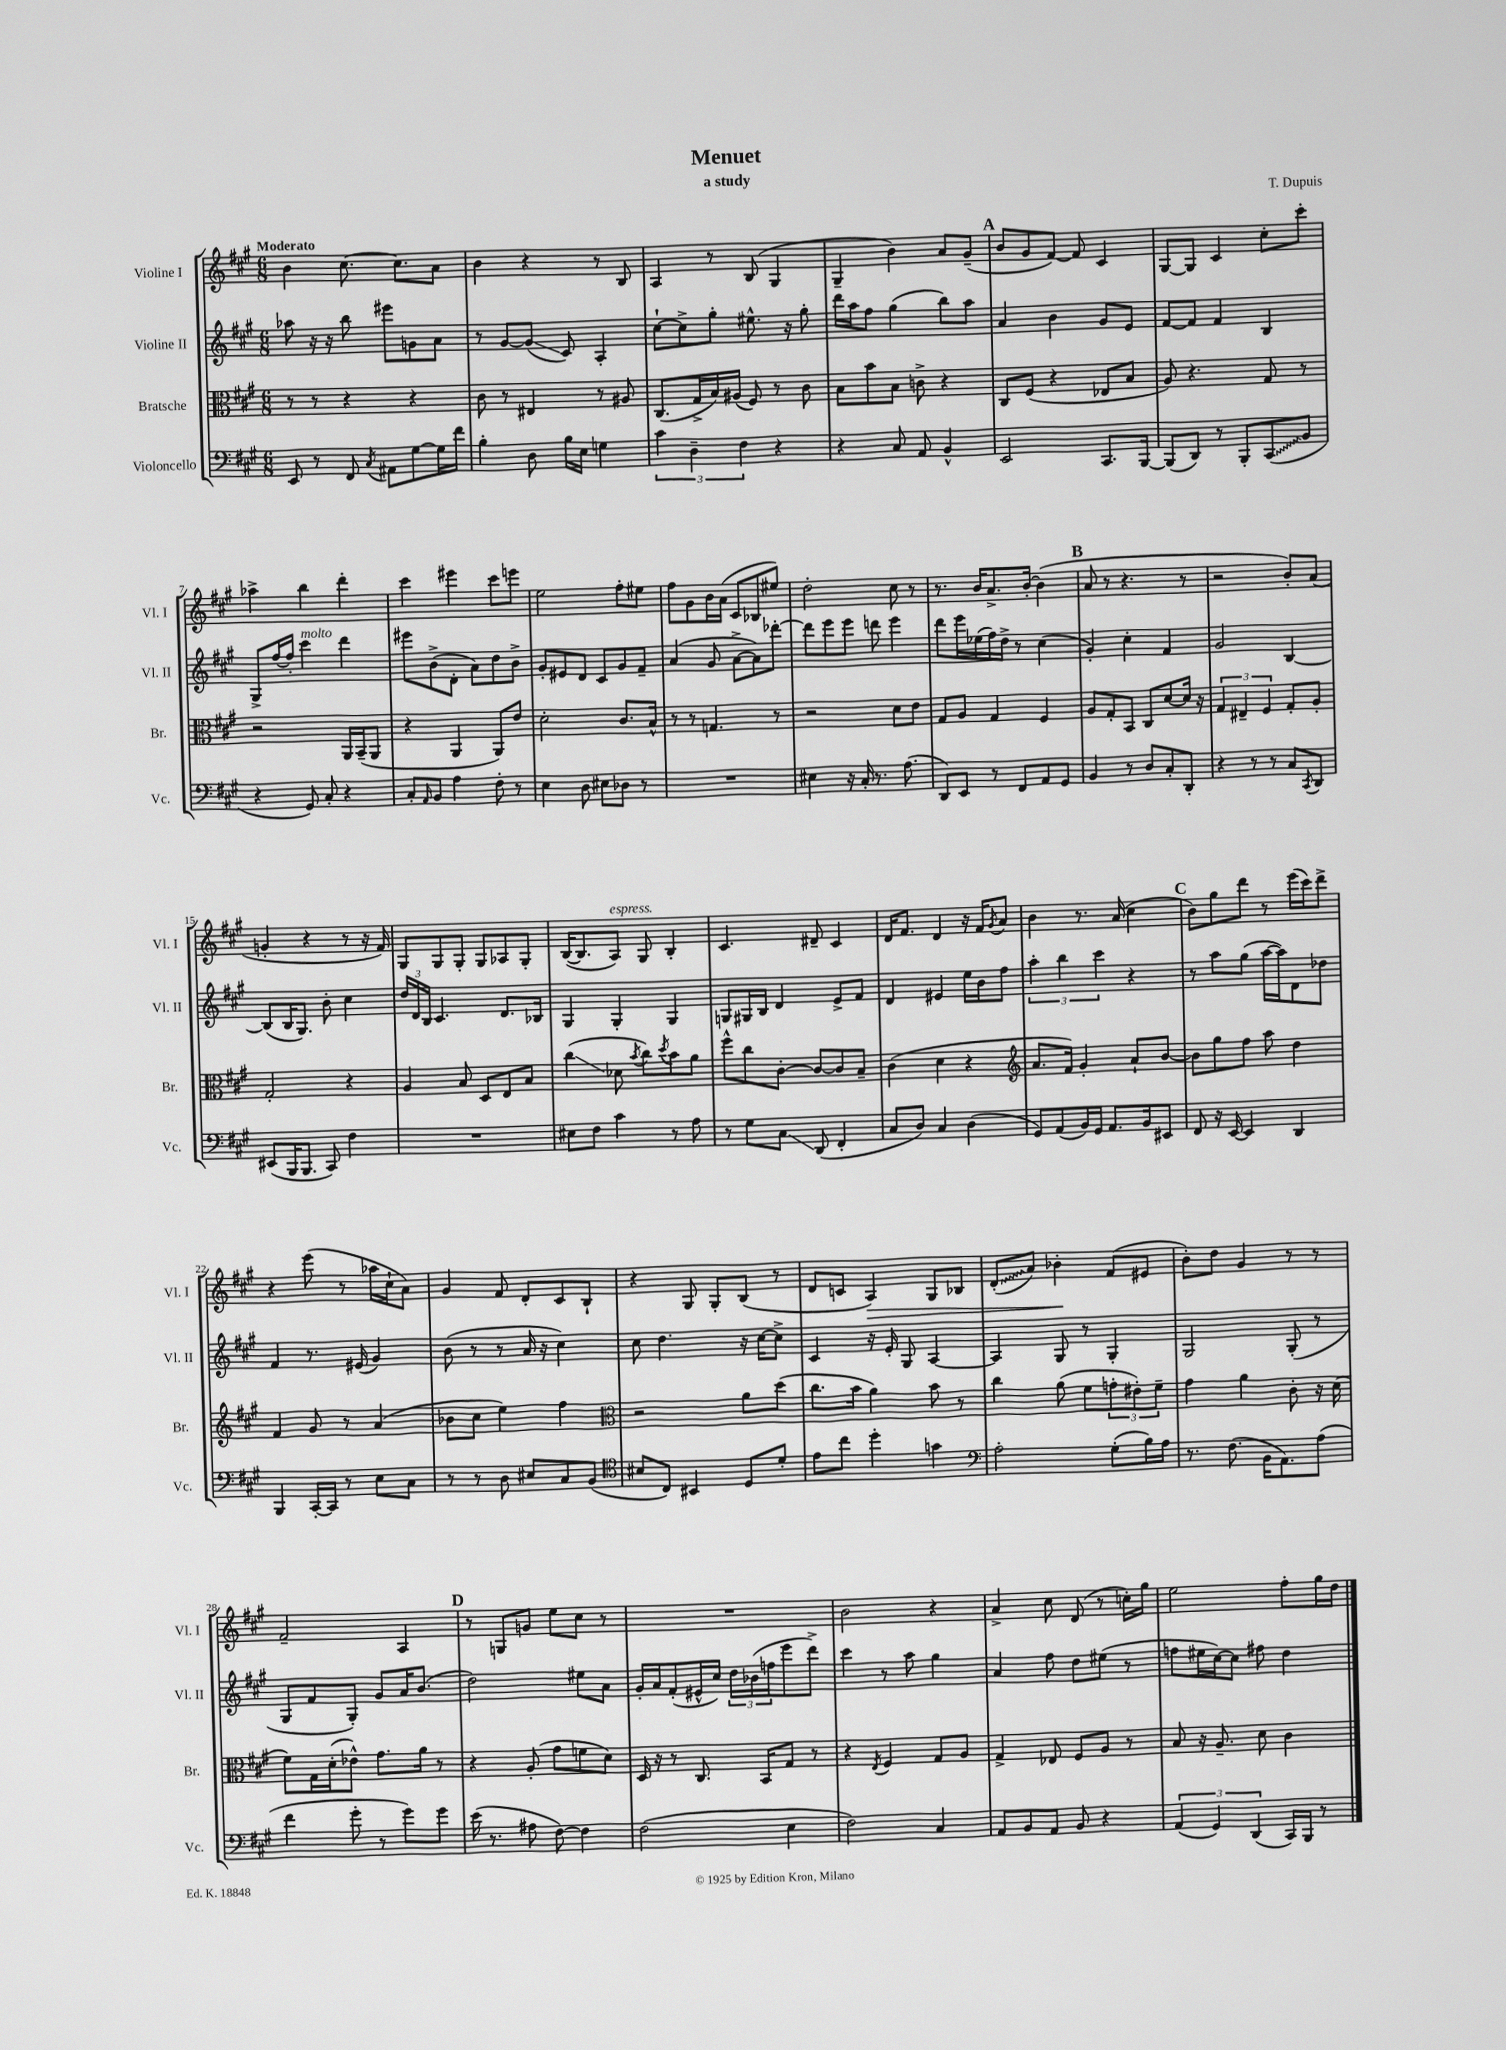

**kern	**kern	**kern	**kern
*staff4	*staff3	*staff2	*staff1
*clefF4	*clefC3	*clefG2	*clefG2
*k[f#c#g#]	*k[f#c#g#]	*k[f#c#g#]	*k[f#c#g#]
*M6/8	*M6/8	*M6/8	*M6/8
8EE	8r	8aa-	4b
8r	8r	16r	.
.	.	16r	.
8FF#	4r	8bb	[8.cc#
8qC#	.	.	.
8AA#	.	8eee#	.
.	.	.	8.cc#]
[8G#	4r	8g	.
16G#]	.	8a	8a
16f#	.	.	.
=	=	=	=
4B'	8c#	8r	4b
.	8r	[8g#	.
8D	4E#	(8g#]	4r
16B	.	8c#)	.
16E	.	.	.
4G	8r	4A'	8r
.	8A#	.	8B
=	=	=	=
6c#	(8.C#	[8cc#`	4A
.	.	8cc#^]	.
6D~	.	.	.
.	16G#^	.	.
.	16B)	8gg#'	8r
.	(16A#	.	.
6F#	.	.	.
.	8F#)	8.ee#^^	(8B
4r	8r	.	4G#
.	.	16r	.
.	8c#	8gg#'	.
=	=	=	=
4r	8B	16ddd	4G#~
.	.	16aa	.
.	8b	8ff#	.
8C#	8B	(4gg#	4b)
8AA	8c^	.	.
4BB^^	4r	8bb)	8a
.	.	8aa	(8g#~
=	=	=	=
2EE	8C#	4a	8b
.	(8F#	.	8g#
.	4r	4b	[8f#)
.	.	.	8f#]
8.CC#	8E-	8g#	4c#
.	8B	8e	.
[16BBB	.	.	.
=	=	=	=
(8BBB]	8A)	[8f#	[8G#
8DD)	4.r	8f#]	8G#]
8r	.	4f#	4c#
8BBB'	.	.	.
(8CC#	8G#	4B	8cc#'
8BB	8r	.	8ccc#'
=	=	=	=
4r	2r	8G#^	4aa-^
.	.	[16ff#	.
.	.	16ff#']	.
8GG#)	.	4ccc#	4bb
8C#'	.	.	.
4r	16AA	4ddd	4ddd'
.	(16BB~	.	.
.	8AA	.	.
=	=	=	=
8C#'	4r	8eee#	4ccc#
16qqAA	.	.	.
8BB	.	(8b^	.
4A	4AA	8d'	4eee#
.	.	8a)	.
8F#'	8AA)	8dd	8ccc#
8r	8e	8b^	8eee
=	=	=	=
4E	2d'	8g#'	2ee
.	.	8e#	.
8D	.	8d	.
8E#	.	8c#	.
8D-	8.c#	8g#	8ff#'
8r	.	8f#~	8ee#
.	16B^^	.	.
=	=	=	=
2.r	8r	(4a	8ff#
.	8r	.	8g#
.	4.G	8g#	16b
.	.	.	(16a
.	.	[8a^	8c#
.	.	8a])	8B-
.	8r	[8ddd-'	8ee#)
=	=	=	=
4E#	2r	8ddd-]	2dd'
.	.	8eee	.
16r	.	8eee	.
16C#'	.	.	.
8.r	.	8ddd	.
.	8d	4eee	8cc#
(8.A	.	.	.
.	8e	.	8r
=	=	=	=
8DD)	8G#	8ddd	8.r
8EE	8A	16eee	.
.	.	(16ee-	16b
8r	4G#	16ff#)	8.a^
.	.	16dd^	.
8FF#	.	8r	.
.	.	.	[16b'
8AA	4F#	(4cc#	(4b]
8GG#	.	.	.
=	=	=	=
4BB	8A	4g#')	8a
.	8G#'	.	8r
8r	8BB	4cc#'	4.r
8D	8C#	.	.
8C#'	[8d	4f#	.
8DD'	16d]	.	8r
.	16r	.	.
=	=	=	=
4r	6G#	2g#	2r
.	6E#~	.	.
8r	.	.	.
.	6F#	.	.
8r	.	.	.
8C#	8G#'	[4B	8b')
8qCC#	.	.	.
8DD	8A'	.	(8a
=	=	=	=
(8EE#	2G#'	(8B]	4g'
16BBB	.	16B	.
8.BBB	.	8.G#)	.
.	.	.	4r
8CC#)	.	8b'	.
4F#	4r	4cc#	8r
.	.	.	16r
.	.	.	16f#)
=	=	=	=
2.r	4A	24dd	8G#
.	.	24d	.
.	.	24B	.
.	.	4.c#	8G#
.	8B	.	8G#'
.	8D	.	8G#
.	8E	8.d	8A-
.	8B	.	8G#'
.	.	16B-	.
=	=	=	=
8E#	(4cc#	4G#	([16B
.	.	.	8.B]
8F#	.	.	.
4c#	8d-	4G#'	8A)
.	8qb	.	.
.	8cc#)	.	8G#
.	8qdd	.	.
8r	8b	4G#	4B'
8A	8a	.	.
=	=	=	=
8r	8ff#^^	8G	4.c#
8G#	8cc#	16G#	.
.	.	16B	.
8C#	[8c#'	4d	.
(8DD	8c#_	.	8d#~
4FF#'	8c#]	8e^	4c#
.	8B~	8f#	.
=	=	=	=
8C#	(4c#	4d	16d
.	.	.	8.f#
8D)	.	.	.
4C#	4d	4e#	4d
(4D	4r	16ee	16r
.	.	16b	16f#
.	.	.	8qg#
.	.	8ff#	8a
=	=	=	=
*	*clefG2	*	*
8GG#)	8.a	6aa'	4b
(8AA	.	.	.
.	.	6bb	.
.	16f#)	.	.
16BB)	4g#'	.	8.r
16GG#	.	.	.
.	.	6ccc#	.
8.AA	.	.	.
.	.	.	(16a
.	8a`	4r	4cc#
16BB	.	.	.
8EE#	[8b	.	.
=	=	=	=
8FF#	8b]	8r	8b)
16r	8gg#	8aa	8gg#
[16EE	.	.	.
4EE]	8ff#	(8gg#	8ddd
.	8aa	[16aa	8r
.	.	16aa])	.
4DD	4dd	8d	(16eee
.	.	.	16ccc#)
.	.	8dd-	8ddd^
=	=	=	=
4BBB	4f#	4f#	4r
[16CC#'	8g#	8.r	(8eee
16CC#]	.	.	.
8r	8r	.	8r
.	.	(16e#	.
8E	(4a	4g#)	16aa-
.	.	.	16cc#`
8C#	.	.	8a)
=	=	=	=
8r	8b-	(8b	4g#
8r	8cc#	8r	.
8D	4ee)	8r	8f#
8E#	.	16a	8d'
.	.	16r	.
8C#	4ff#	4cc#)	8c#
(8BB	.	.	8B`
=	=	=	=
*clefC4	*clefC3	*	*
8B#	2r	8cc#	4r
8C#)	.	4.dd	.
4BB#	.	.	8G#
.	.	.	8G#'
8D	8a	16r	(8B
.	.	[16cc#	.
8d'	(8dd	8cc#^]	8r
=	=	=	=
8e	8.cc#	4c#	8d
8cc#	.	.	8c
.	16b	.	.
4dd'	4a)	16r	4A)
.	.	16e'	.
.	.	8G#	.
4g	8b	[4A	8G#
.	8r	.	8B-
=	=	=	=
*clefF4	*	*	*
2A'	4cc#	4A]	(8d'
.	.	.	8a)
.	(8a	8G#	4b-'
.	8f#	8r	.
(8G#'	12g'	4G#'	(8f#
.	12e#')	.	.
16B)	.	.	8e#
.	12f#~	.	.
16A	.	.	.
=	=	=	=
8.r	4g#	2G#	8b')
.	.	.	8dd
(8.F#	.	.	.
.	4a	.	4g#
16BB	.	.	.
8.AA)	.	.	.
.	8c#'	(8G#'	8r
(8A	16r	8r	8r
.	(16d	.	.
=	=	=	=
4f#	8f#)	8G#	2f#~
.	16G#	8f#	.
.	(16d'	.	.
8g#'	8e-^^)	8G#')	.
8r	8.g#	8g#	.
8g#)	.	16a	4A
.	16a	(8.b	.
8g#	8r	.	.
=	=	=	=
(16e	4r	2dd)	8r
8.r	.	.	.
.	.	.	8G
8A#	(8A'	.	8g
[8F#)	8g#	.	8ee
4F#]	8f	8ee#	8cc#
.	8d)	8a	8r
=	=	=	=
(2F#	16D	16g#'	2.r
.	16r	16a	.
.	8r	(8f#'	.
.	8.C#	16e#^^	.
.	.	16cc#)	.
.	.	24dd	.
.	.	(24b-	.
.	16BB	.	.
.	.	24ff	.
4E	8G#	8eee	.
.	8r	8ddd^)	.
=	=	=	=
2F#)	4r	4ccc#	2b
.	8qE	.	.
.	4F#	8r	.
.	.	8aa	.
4C#	8G#	4gg#	4r
.	8A	.	.
=	=	=	=
8AA	4G#^	4a	4a^
8BB	.	.	.
8AA	8E-	8ff#	8cc#
8BB	8F#	8dd	(8d
4r	8A	(8ee#	8r
.	8r	8r	16cc')
.	.	.	16gg#
=	=	=	=
(6AA	8B	8ff	2ee
.	16r	16ee#	.
6GG#)	.	.	.
.	8.A~	[16cc#)	.
.	.	8cc#]	.
(6DD	.	.	.
.	8d	8ff#	.
16CC#)	4c#	4dd	8ff#'
16BBB	.	.	.
8r	.	.	16gg#
.	.	.	16dd
==	==	==	==
*-	*-	*-	*-
